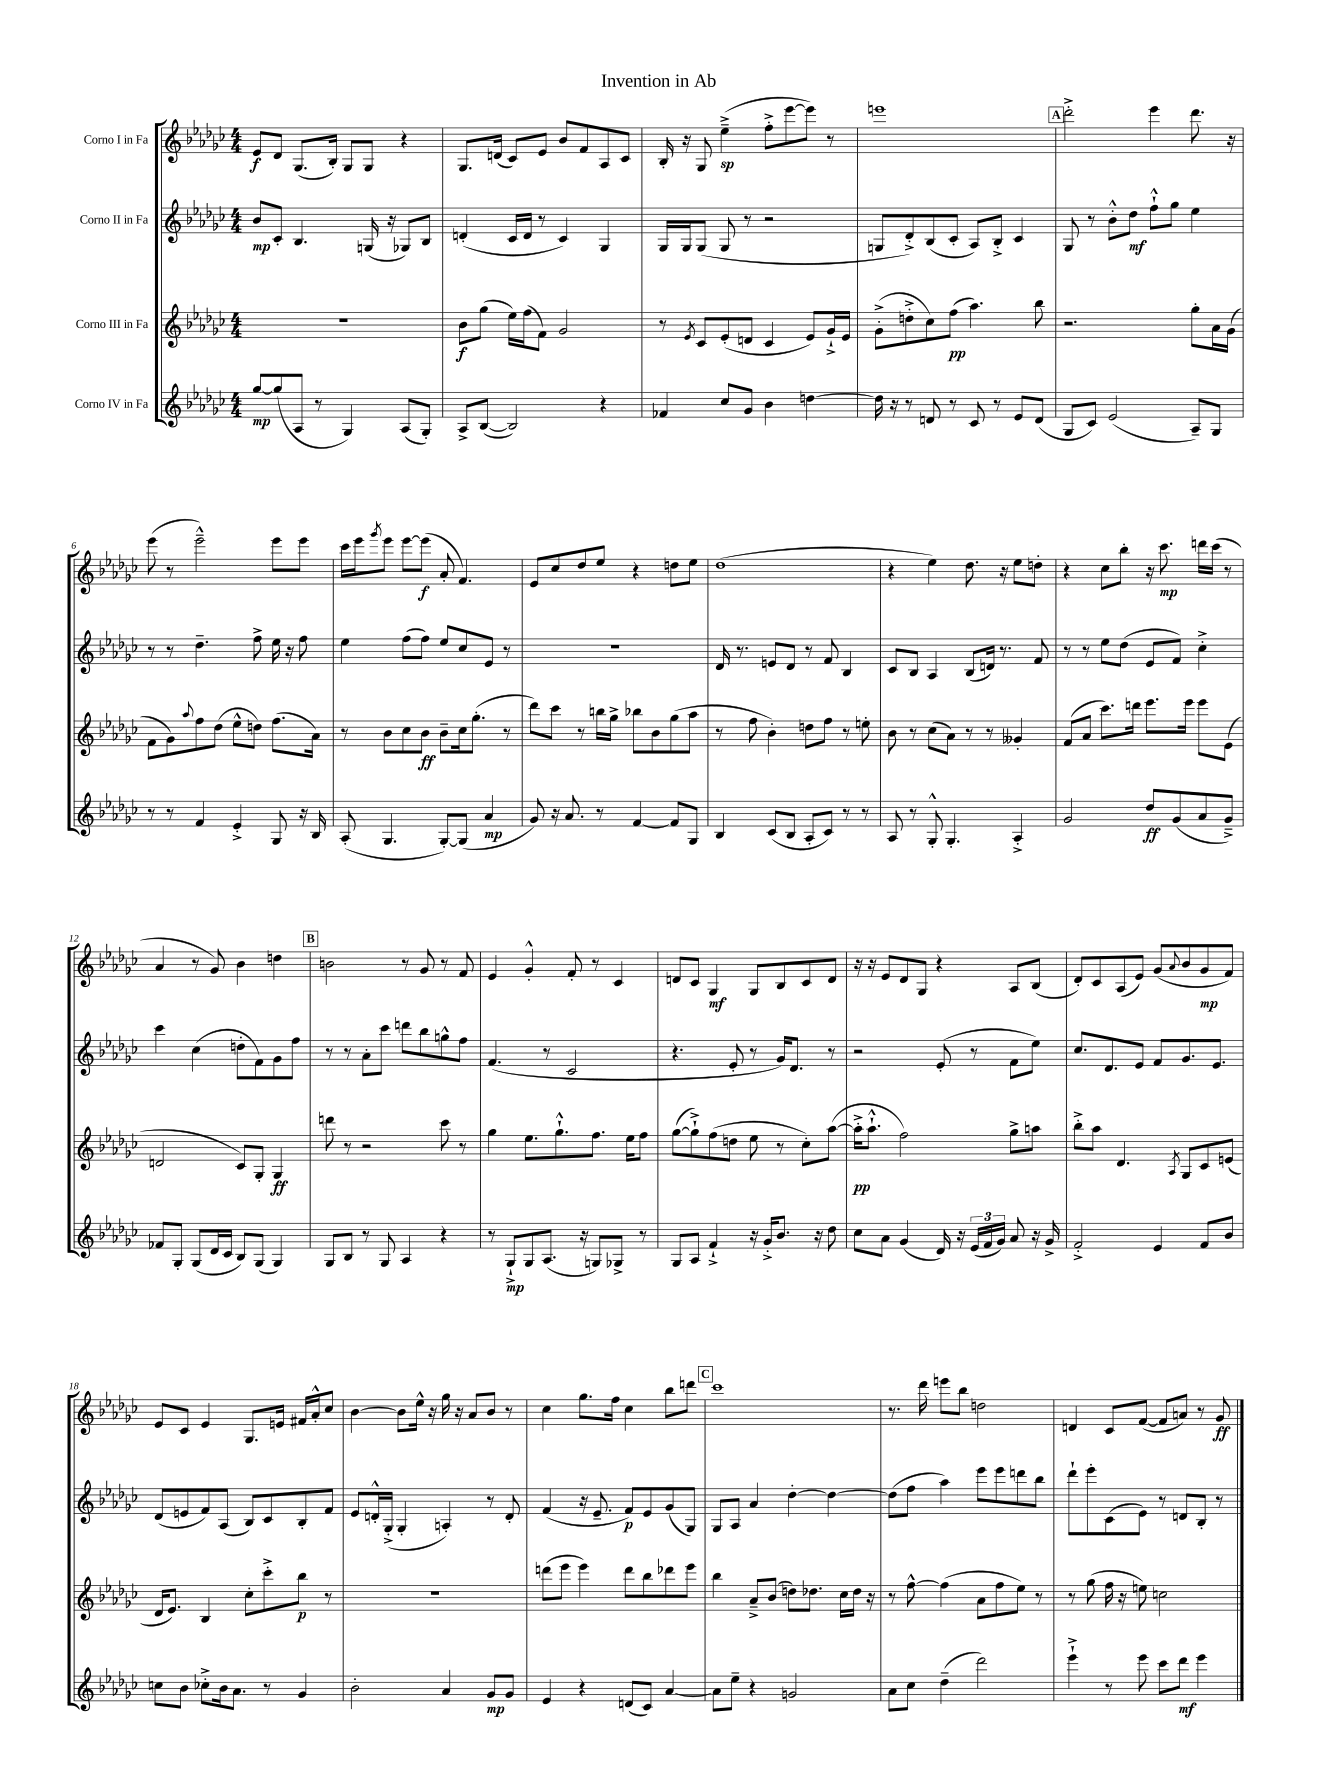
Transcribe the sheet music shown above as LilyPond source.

\header { title = "Invention in Ab" }
<<
\new StaffGroup <<
\new Staff = "s0" \with { instrumentName = "Corno I in Fa" } {
    \clef treble \key ges \major \numericTimeSignature \time 4/4
    ees'8\f des'8 ges8.( bes16-.) ges8 ges8 r4 |
    ges8. d'16( ces'8) ees'8 bes'8 f'8 aes8 ces'8 |
    bes16-. r16 ges8 ees''4--->\sp( f''8-.-> ees'''8~ ees'''8) r8 |
    e'''1 |
    \mark \markup { \box "A" } des'''2-.-> ees'''4 des'''8. r16 |
    ees'''8( r8 ees'''2---^) ees'''8 ees'''8 |
    ces'''16 ees'''16 \acciaccatura { ges'''8 } ees'''8 ees'''8~ ees'''8\f( aes'8-. f'4.) |
    ees'8 ces''8 des''8 ees''8 r4 d''8 ees''8 |
    des''1( |
    r4 ees''4) des''8. r16 ees''8 d''8-. |
    r4 ces''8 bes''8-. r16 ces'''8.\mp d'''16 ces'''16( r8 |
    aes'4 r8 ges'8) bes'4 d''4 |
    \mark \markup { \box "B" } b'2 r8 ges'8 r8 f'8 |
    ees'4 ges'4-.-^ f'8-. r8 ces'4 |
    d'8 ces'8 ges4\mf ges8 bes8 ces'8 d'8 |
    r16 r16 ees'8 des'8 ges8 r4 aes8 bes8( |
    des'8-.) ces'8 aes8( ees'8) ges'8( \appoggiatura { aes'8 } bes'8 ges'8\mp f'8) |
    ees'8 ces'8 ees'4 ges8. e'16 fis'16 aes'16-.-^ ces''8 |
    bes'4~ bes'8 ees''16-^ r16 ges''16 r16 aes'8 bes'8 r8 |
    ces''4 ges''8. f''16 ces''4 bes''8 d'''8 |
    \mark \markup { \box "C" } ces'''1 |
    r8. des'''16 e'''8 bes''8 d''2 |
    d'4 ces'8 f'8~( f'8 a'8) r8 ges'8\ff \bar "|." |
}
\new Staff = "s1" \with { instrumentName = "Corno II in Fa" } {
    \clef treble \key ges \major \numericTimeSignature \time 4/4
    bes'8\mp ces'8-. bes4. g16( r16 ges8) bes8 |
    d'4-.( ces'16 d'16 r8 ces'4) ges4 |
    ges16 ges16 ges8( ges8 r8 r2 |
    g8 des'8-.->) bes8( ces'8-. aes8) bes8-.-> ces'4 |
    \mark \markup { \box "A" } ges8 r8 bes'8-.-^ des''8\mf f''8-!-^ ges''8 ees''4 |
    r8 r8 des''4.-- f''8-> ees''16 r16 f''8 |
    ees''4 f''8( f''8) ees''8 ces''8 ees'8 r8 |
    R1 |
    des'16 r8. e'8 des'8 r8 f'8 bes4 |
    ces'8 bes8 aes4 bes8( d'16) r8. f'8 |
    r8 r8 ees''8 des''8( ees'8 f'8) ces''4-.-> |
    ces'''4 ces''4( d''8-. f'8) ges'8 f''8 |
    \mark \markup { \box "B" } r8 r8 aes'8-. ces'''8 d'''8 bes''8 g''8-^ f''8 |
    f'4.( r8 ces'2 |
    r4. ees'8-. r8 ges'16) des'8. r8 |
    r2 ees'8-.( r8 f'8 ees''8) |
    ces''8. des'8. ees'8 f'8 ges'8. ees'8. |
    des'8( e'8 f'8) aes8( bes8) ces'8 bes8-. f'8 |
    ees'8 d'16-.-^ ges16-.->( ges4-. a4-.) r8 d'8-. |
    f'4( r16 ees'8.-- f'8\p) ees'8 ges'8( ges8) |
    \mark \markup { \box "C" } ges8 aes8 aes'4 des''4~-. des''4~ |
    des''8( f''8 aes''4) ees'''8 ees'''8 d'''8 bes''8 |
    des'''8-! ees'''8-. ces'8( ees'8) r8 d'8 bes8-. r8 \bar "|." |
}
\new Staff = "s2" \with { instrumentName = "Corno III in Fa" } {
    \clef treble \key ges \major \numericTimeSignature \time 4/4
    R1 |
    bes'8\f ges''8( ees''16) f''16( f'8) ges'2 |
    r8 \acciaccatura { ees'8 } ces'8 ees'8-.( d'8 ces'4 ees'8) ges'16-!-> ees'16 |
    ges'8-.->( d''8-.-> ces''8) f''8\pp( aes''4.) bes''8 |
    \mark \markup { \box "A" } r2. ges''8-. aes'16 ges'16( |
    f'8 ges'8) \appoggiatura { aes''8 } f''8 des''8( ees''8-^ d''8) f''8.( aes'16) |
    r8 bes'8 ces''8 bes'8\ff bes'8-- ces''16 ges''8.-.( r8 |
    des'''8) ces'''8 r8 b''16 ges''16-> bes''8 bes'8 ges''8( aes''8 |
    r8 f''8 bes'4-.) d''8 f''8 r8 e''8-. |
    bes'8 r8 ces''8( aes'8) r8 r8 geses'4-. |
    f'8( aes'8 ces'''8.) d'''16 ees'''8. ees'''16 ees'''8 ees'8( |
    d'2 ces'8) ges8-. ges4\ff |
    \mark \markup { \box "B" } d'''8 r8 r2 ces'''8 r8 |
    ges''4 ees''8. ges''8.-!-^ f''8. ees''16 f''8 |
    ges''8~( ges''8-!->) f''8( d''8 ees''8 r8 ces''8-.) aes''8~( |
    aes''16-.->\pp aes''8.-!-^ f''2) ges''8-> a''8 |
    bes''8-.-> aes''8 des'4. \acciaccatura { aes8 } ges8 ces'8 e'8( |
    des'16 ees'8.) bes4 ces''8-. ces'''8-.-> bes''8\p r8 |
    R1 |
    d'''8( ees'''8 ees'''4) d'''8 bes''8 des'''8 ees'''8 |
    \mark \markup { \box "C" } bes''4 aes'8---> bes'8( d''8) des''8. ces''16 des''16 r16 |
    r8 f''8~-^ f''4( aes'8 f''8 ees''8) r8 |
    r8 ges''8( f''16 r16 e''8) c''2 \bar "|." |
}
\new Staff = "s3" \with { instrumentName = "Corno IV in Fa" } {
    \clef treble \key ges \major \numericTimeSignature \time 4/4
    ges''8~\mp ges''8( aes8 r8 ges4) aes8( ges8-.) |
    aes8-> bes8~( bes2) r4 |
    fes'4 ces''8 ges'8 bes'4 d''4~ |
    d''16 r16 r8 d'8 r8 ces'8 r8 ees'8 d'8( |
    \mark \markup { \box "A" } ges8 ces'8) ees'2( aes8--) ges8 |
    r8 r8 f'4 ees'4-.-> ges8 r16 bes16 |
    aes8-.( ges4. ges8~-.) ges8( aes'4\mp |
    ges'8) r16 aes'8. r8 f'4~ f'8 ges8 |
    bes4 ces'8( bes8 aes8-. ces'8) r8 r8 |
    aes8 r8 ges8-.-^ ges4.-. aes4-.-> |
    ges'2 des''8\ff ges'8( aes'8 ges'8--->) |
    fes'8 ges8-. ges8( des'16 ces'16 bes8) ges8( ges4) |
    \mark \markup { \box "B" } ges8 bes8 r8 ges8 aes4 r4 |
    r8 ges8-!->\mp ges8 aes8.( r16 g8) ges8-> r8 |
    ges8 aes8 f'4-!-> r16 ges'16-.-> bes'8. r16 des''8 |
    ces''8 aes'8 ges'4( des'16) r16 \tuplet 3/2 { ees'16( f'16 ges'16) } aes'8 r16 ges'16-> |
    f'2-.-> ees'4 f'8 bes'8 |
    c''8 bes'8 ces''8-.-> bes'16 aes'8. r8 ges'4 |
    bes'2-. aes'4 ges'8\mp ges'8 |
    ees'4 r4 d'8( ces'8) aes'4~ |
    \mark \markup { \box "C" } aes'8 ees''8-- r4 g'2 |
    aes'8 ces''8 des''4--( des'''2) |
    ees'''4-!-> r8 ees'''8 ces'''8 des'''8\mf ees'''4 \bar "|." |
}
>>
>>
